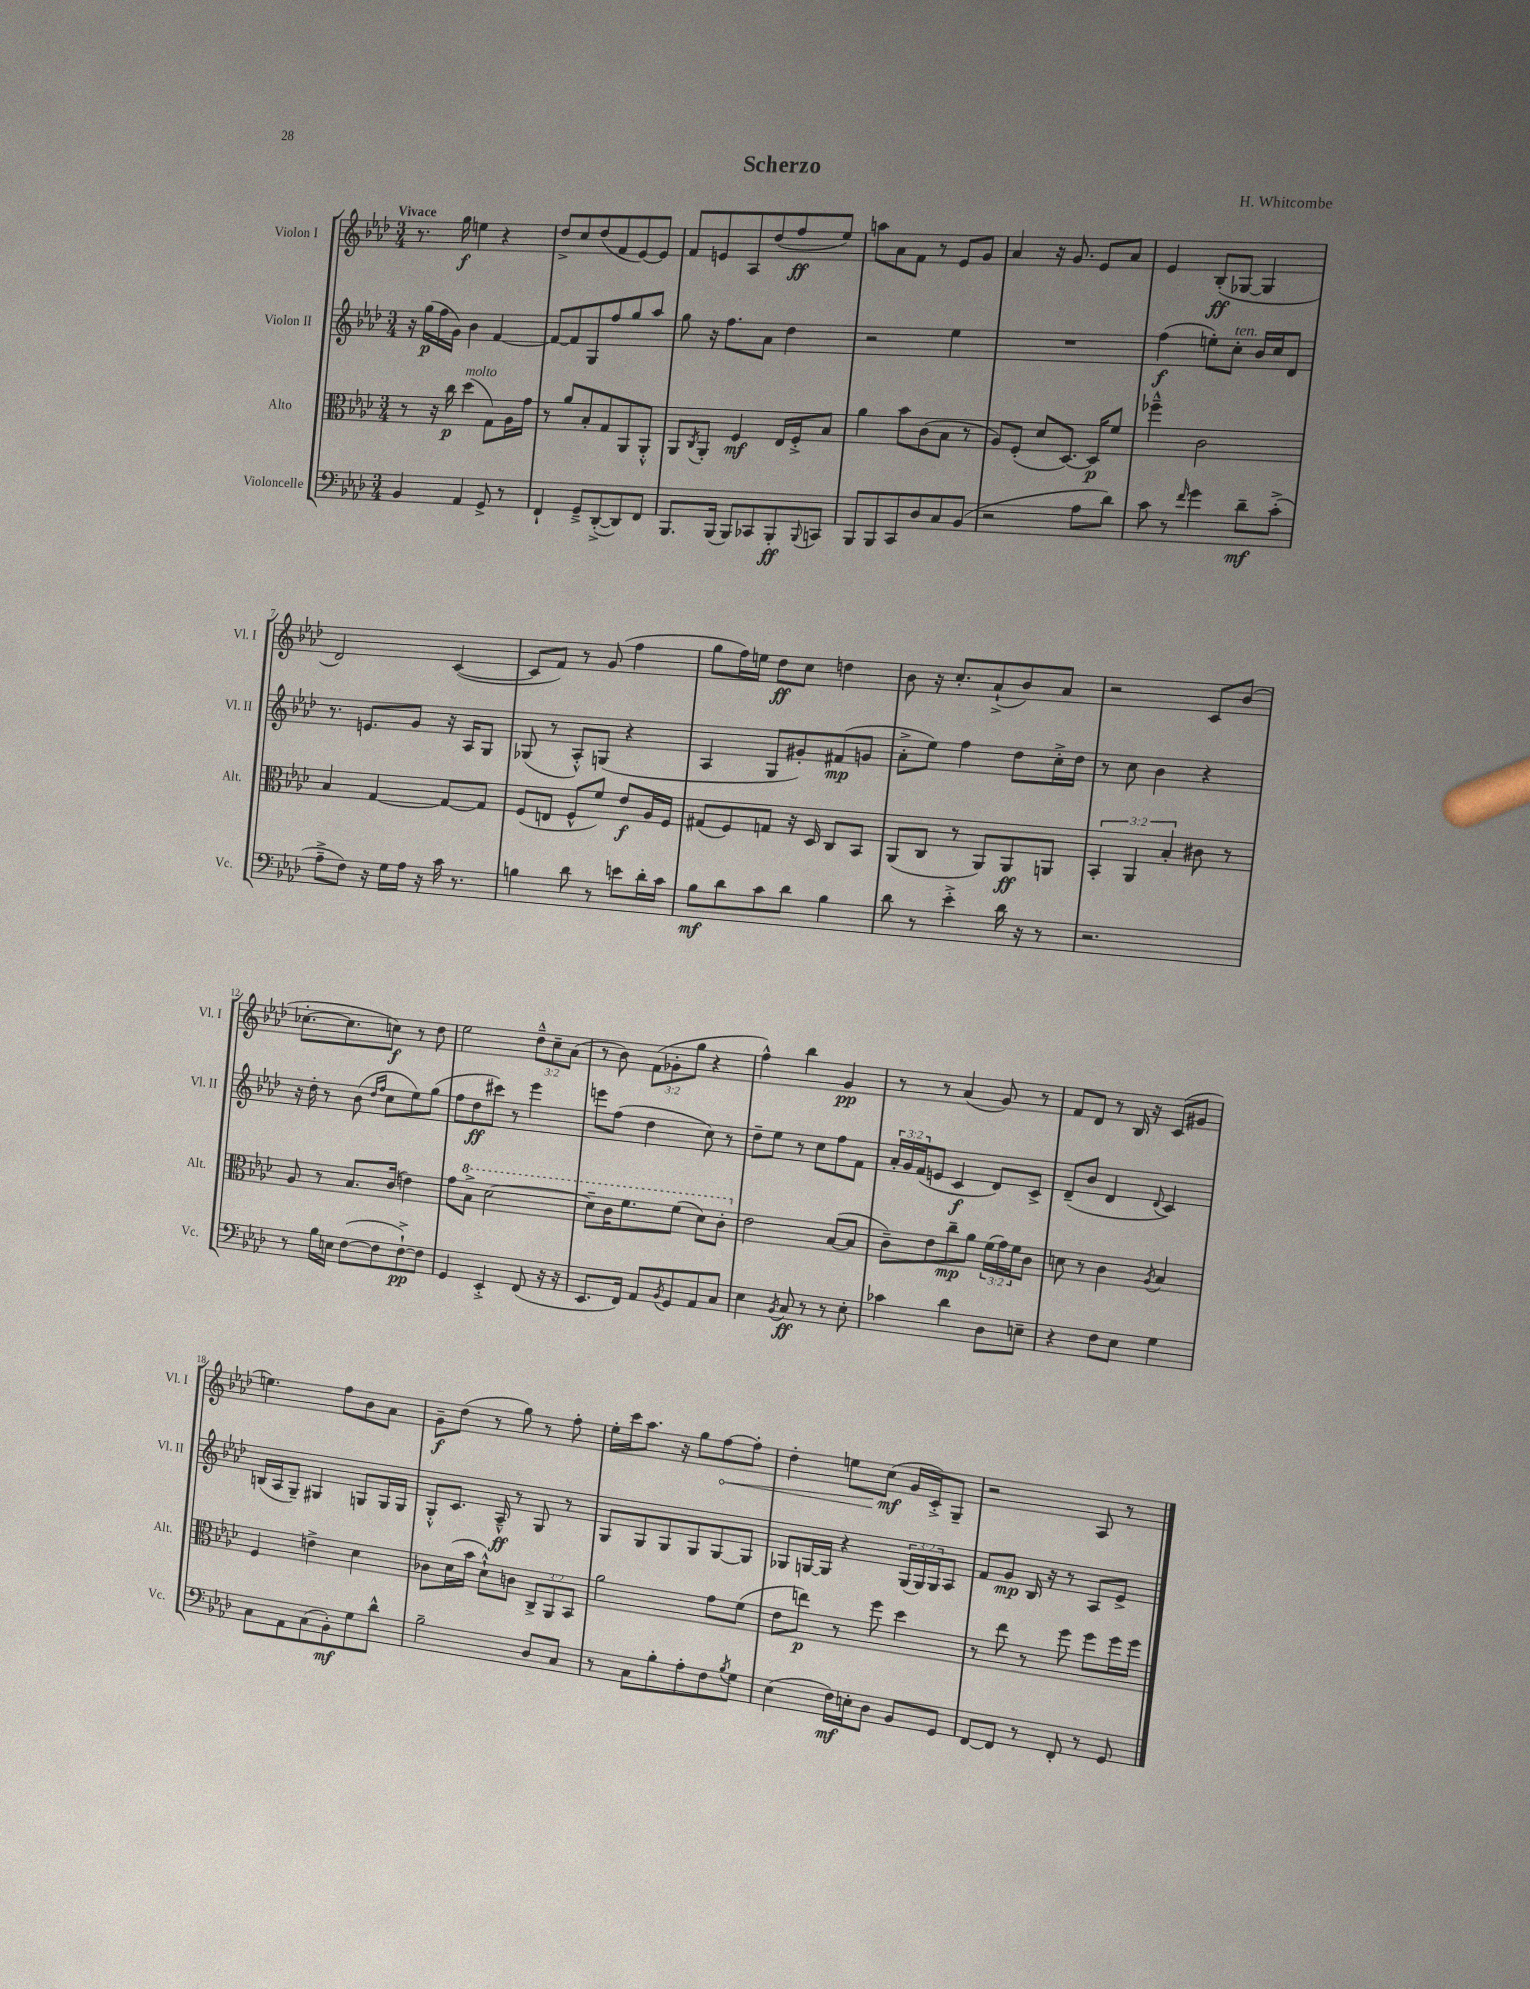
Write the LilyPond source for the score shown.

\header { title = "Scherzo" composer = "H. Whitcombe" }
<<
\new StaffGroup <<
\new Staff = "s0" \with { instrumentName = "Violon I" shortInstrumentName = "Vl. I" } {
    \clef treble \key aes \major \numericTimeSignature \time 3/4 \override Staff.TupletNumber.text = #tuplet-number::calc-fraction-text \tempo "Vivace"
    r8. g''16\f e''4 r4 |
    des''8-> c''8 des''8( f'8 ees'8~) ees'8 |
    f'8 e'8 aes8 des''8( f''8\ff ees''8) |
    a''8 aes'8 f'8 r8 ees'8 g'8 |
    aes'4 r16 g'8. ees'8 aes'8 |
    ees'4 bes8-.\ff( ges8~ ges4 |
    des'2) c'4~( |
    c'8 f'8) r8 g'8( f''4 |
    g''8 f''16) e''16 des''8\ff c''8 d''4 |
    bes'8 r16 c''8.-. aes'8-!->( bes'8) aes'8 |
    r2 c'8 bes'8( |
    ces''8.~-. ces''8. c''8\f) r8 des''8 |
    ees''2 \tuplet 3/2 { des''8---^ c''8-- aes'8( } |
    r8 bes'8) \tuplet 3/2 { f'8( ges'8-. g''8 } r4 |
    f''4-^) bes''4 g'4\pp |
    r8 r8 aes'4( g'8) r8 |
    f'8 des'8 r8 bes16 r16 c'8( gis'8 |
    e''4.) f''8 bes'8 aes'8 |
    g'8--\f des''8( r8 g''8) r8 f''8-. |
    ees''16-. c'''16 aes''8. r16 g''8 \once \override Hairpin.circled-tip = ##t f''8~\< f''8-. |
    des''4-. e''8 c''8\mf\!( g'16 c'16-.->) g8-- |
    r2 aes8 r8 \bar "|." |
}
\new Staff = "s1" \with { instrumentName = "Violon II" shortInstrumentName = "Vl. II" } {
    \clef treble \key aes \major \numericTimeSignature \time 3/4 \override Staff.TupletNumber.text = #tuplet-number::calc-fraction-text
    r16 g''16\p( f''16 g'16) bes'4 f'4~ |
    f'8~ f'8 g8 f''8 g''8 aes''8 |
    g''8 r16 f''8. aes'8 des''4 |
    r2 ees''4 |
    R2. |
    f''4\f( e''8-.) c''8-.^\markup { \italic "ten." } bes'16 c''16 des'8 |
    r8. e'8. g'8 r16 aes16 g8 |
    ges8( r8 aes8-.-^) g8( r4 |
    aes4 g8 gis'8-.) fis'8\mp( g'8 |
    aes'8-.-> ees''8) f''4 des''8 c''16-.-> des''16 |
    r8 c''8 bes'4 r4 |
    r16 des''16-. r8 bes'8( \grace { des''16 f''16 } c''8 ees''8) g''8( |
    f''8 des''8\ff cis'''8) r8 ees'''4 |
    e'''8 f''8( des''4 c''8) r8 |
    des''8-- ees''8 r8 c''8 f''8 f'8 |
    \tuplet 3/2 { aes'16-. g'16 f'16( } e'8 c'4\f des'8) c'8-> |
    des'8--( bes'8 des'4 \appoggiatura { des'8 } c'4) |
    b16( aes16 g8--) gis4 g8 g16 g16 |
    g8-.-^ c'8. aes16---^\ff r8 g8 r8 |
    g8 g8 g8 g8 g8~ g8 |
    ges8 g16~ g16 r4 \tuplet 3/2 { g16( g16) g16 } aes8 |
    f'8 g'8\mp bes16 r16 r8 aes8 ees'8-> \bar "|." |
}
\new Staff = "s2" \with { instrumentName = "Alto" shortInstrumentName = "Alt." } {
    \clef alto \key aes \major \numericTimeSignature \time 3/4 \override Staff.TupletNumber.text = #tuplet-number::calc-fraction-text
    r8 r16 c''16\p des''4^\markup { \italic "molto" }( g8) aes16 g'16 |
    r8 aes'8 bes8-. g8 aes,8 aes,8-.-^ |
    aes,8 \acciaccatura { c8 } aes,8-. f4\mf ees16 f16-.-> bes8 |
    aes'4 bes'8 c'8( bes8 r8 |
    aes8) f8-.( des'8 des8.~) des16\p f'8 |
    fes''4---^ c'2 |
    bes4 g4~ g8~ g8 |
    f8( e8 f8-^ f'8) ees'8\f aes16 f16 |
    gis8( f8) g8 r16 des16 c8 bes,8 |
    aes,8( c8 r8 aes,8) aes,8\ff a,8 |
    \tuplet 3/2 { bes,4-. aes,4 bes4-. } cis'8 r8 |
    aes8 r8 bes8. c'16( e'4) |
    g'8 \ottava #1 bes'8-> des''2~ |
    des''8-- c''16 f''8. f''8( des''8) c''8-. \ottava #0 |
    ees'2 bes8~( bes8 |
    c'8--) ees'8 c''8--\mp aes'8 \tuplet 3/2 { f'16( g'16) f'16 } c'8 |
    d'8 r8 c'4 \acciaccatura { aes8 } bes4 |
    f4 e'4-> des'4 |
    ces'8 des'16( bes'16 des'8-!-^) c'8 \tuplet 3/2 { c8-> aes,8 bes,8 } |
    aes'2 g'8 f'8( |
    ees'8 e''8\p) r8 f''8 des''4 |
    r8 ees''8 r8 f''8 f''8 f''16 f''16 \bar "|." |
}
\new Staff = "s3" \with { instrumentName = "Violoncelle" shortInstrumentName = "Vc." } {
    \clef bass \key aes \major \numericTimeSignature \time 3/4
    bes,4 aes,4 g,8-> r8 |
    f,4-! g,8---> des,8~-.->( des,8) f,8 |
    bes,,8. bes,,16( bes,,8) ces,8 bes,,8-.\ff \appoggiatura { bes,,8 } c,8 |
    bes,,8 bes,,8 c,8 des8 c8 bes,8( |
    r2 aes8 des'8) |
    c'8 r8 \grace { f'16 } g'4 des'8--\mf c'8-.->( |
    aes8---> f8) r16 g16 aes16 r16 c'16 r8. |
    b4 des'8 r8 e'8 des'16-. c'16 |
    bes8\mf des'8 c'8 des'8 bes4 |
    des'8 r8 ees'4-.-> des'16 r16 r8 |
    r2. |
    r8 bes16 e16 f8~( f8 f8~-!->\pp) f8 |
    g,4 ees,4-.-> f,8( r16 r16 |
    ees,8. f,16) aes,8 \acciaccatura { bes,8 } g,8 aes,8 c8 |
    ees4 \acciaccatura { bes,8 } c8\ff r8 r8 ees8-. |
    ces'4 des'4 des8 e8-- |
    r4 f8 ees8 g4 |
    c8 aes,8 c8( bes,8-.\mf) g8 des'8-^ |
    bes2-- des8 c8 |
    r8 c8 bes8-. aes8-. f8 \acciaccatura { bes8 } g8 |
    ees4( f16\mf) e16-. des8 bes,8 g,8 |
    f,8~ f,8 r8 f,8-. r8 g,8 \bar "|." |
}
>>
>>
